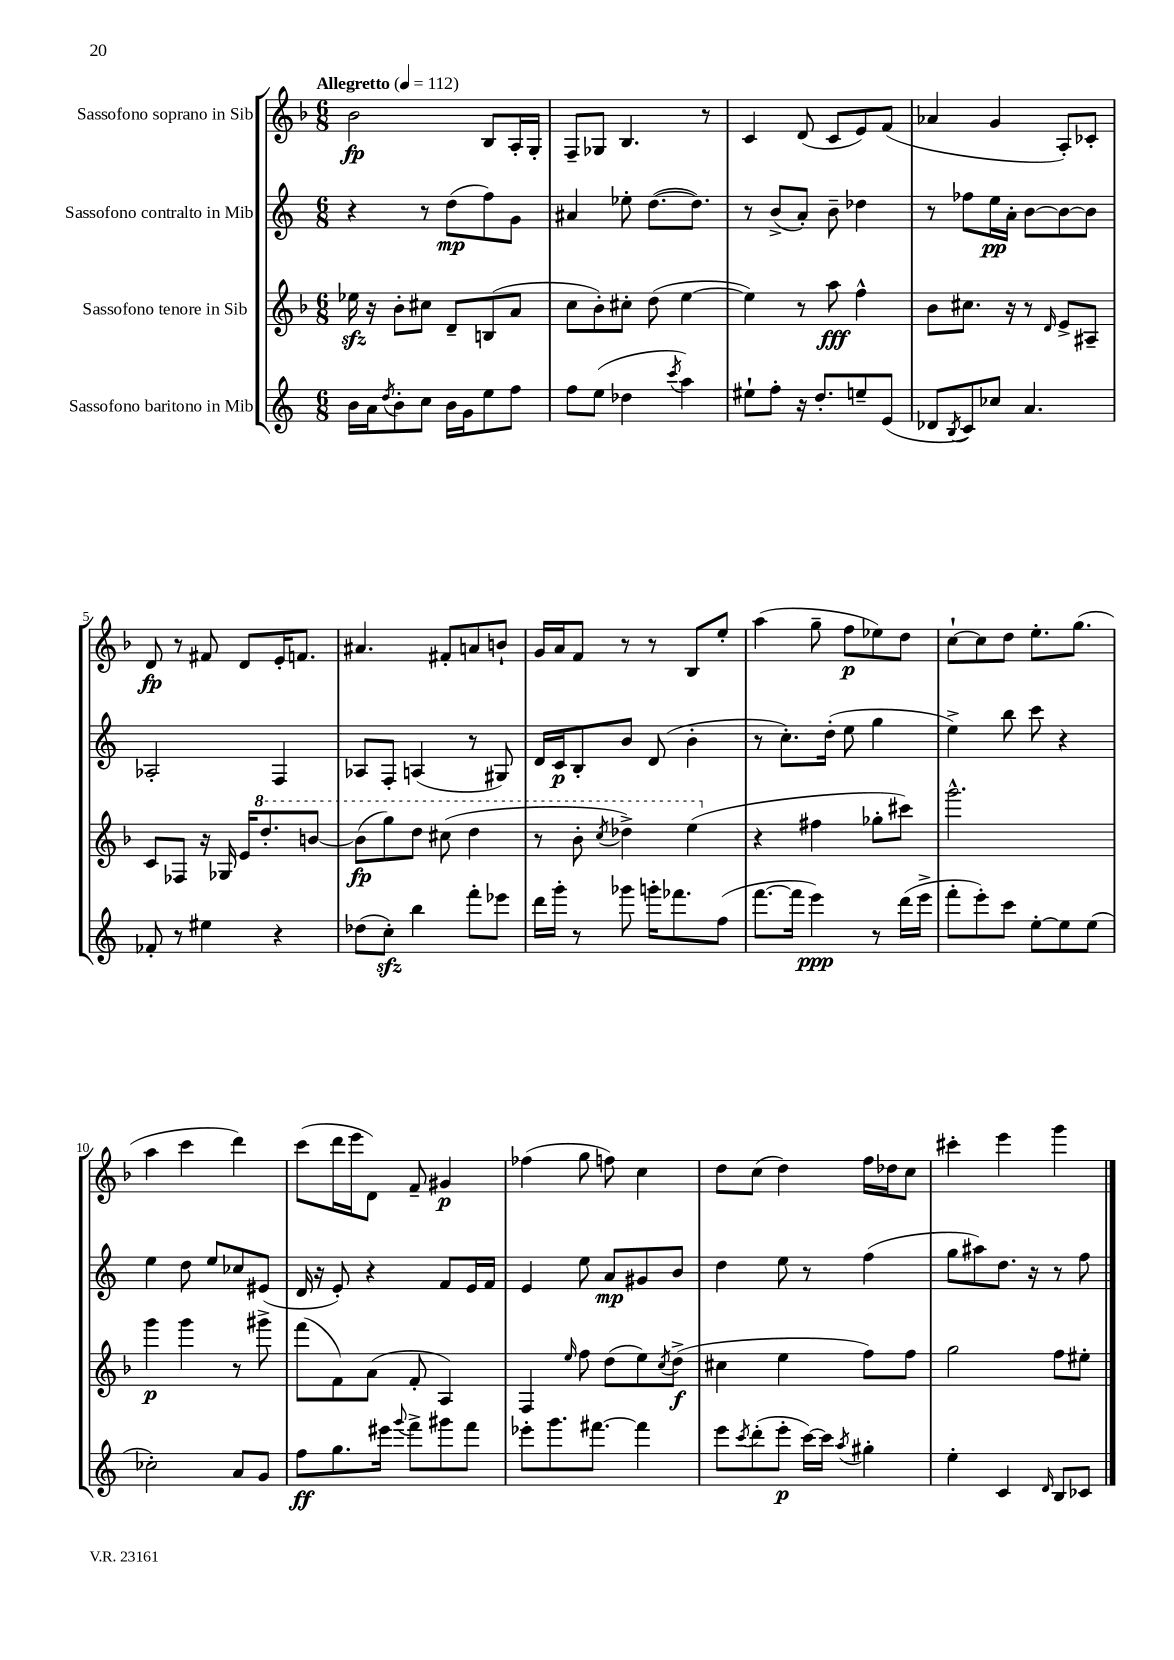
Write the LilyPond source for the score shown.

<<
\new StaffGroup <<
\new Staff = "s0" \with { instrumentName = "Sassofono soprano in Sib" } {
    \clef treble \key f \major \numericTimeSignature \time 6/8 \tempo "Allegretto" 4 = 112
    bes'2\fp bes8 a16-. g16-. |
    f8-- ges8 bes4. r8 |
    c'4 d'8( c'8 e'8) f'8( |
    aes'4 g'4 a8-.) ces'8-. |
    d'8\fp r8 fis'8 d'8 e'16-. f'8. |
    ais'4. fis'8-. a'8 b'8-! |
    g'16 a'16 f'8 r8 r8 bes8 e''8-. |
    a''4( g''8-- f''8\p ees''8) d''8 |
    c''8~-! c''8 d''8 e''8.-. g''8.( |
    a''4 c'''4 d'''4) |
    c'''8( d'''16 e'''16 d'8) f'8-- gis'4\p |
    fes''4( g''8 f''8) c''4 |
    d''8 c''8( d''4) f''16 des''16 c''8 |
    cis'''4-. e'''4 g'''4 \bar "|." |
}
\new Staff = "s1" \with { instrumentName = "Sassofono contralto in Mib" } {
    \clef treble \key c \major \numericTimeSignature \time 6/8
    r4 r8 d''8\mp( f''8) g'8 |
    ais'4 ees''8-. d''8.~( d''8.) |
    r8 b'8->( a'8-.) b'8-- des''4 |
    r8 fes''8 e''16\pp a'16-. b'8~ b'8~ b'8 |
    aes2-. f4 |
    aes8 f8-. a4( r8 gis8) |
    d'16 c'16\p b8-. b'8 d'8( b'4-. |
    r8 c''8.-.) d''16-.( e''8 g''4 |
    e''4->) b''8 c'''8 r4 |
    e''4 d''8 e''8 ces''8 eis'8( |
    d'16 r16 e'8-.) r4 f'8 e'16 f'16 |
    e'4 e''8 a'8\mp gis'8 b'8 |
    d''4 e''8 r8 f''4( |
    g''8 ais''8) d''8. r16 r8 f''8 \bar "|." |
}
\new Staff = "s2" \with { instrumentName = "Sassofono tenore in Sib" } {
    \clef treble \key f \major \numericTimeSignature \time 6/8
    ees''16\sfz r16 bes'8-. cis''8 d'8-- b8( a'8 |
    c''8 bes'8-.) cis''8-. d''8( e''4~ |
    e''4) r8 a''8\fff f''4-^ |
    bes'8 cis''8. r16 r8 \grace { d'16 } e'8-> ais8-- |
    c'8 fes8 r16 ges16 e'16 \ottava #1 d'''8.-. b''8~ |
    b''8\fp( g'''8) d'''8 cis'''8( d'''4 |
    r8 bes''8-. \acciaccatura { c'''8 } des'''4->) e'''4( \ottava #0 |
    r4 fis''4 ges''8-. cis'''8) |
    g'''2.-^ |
    g'''4\p g'''4 r8 gis'''8-> |
    f'''8( f'8) a'8( f'8-. a4) |
    f4 \grace { e''16 } f''8 d''8( e''8) \acciaccatura { c''8 } d''8->\f( |
    cis''4 e''4 f''8) f''8 |
    g''2 f''8 eis''8-. \bar "|." |
}
\new Staff = "s3" \with { instrumentName = "Sassofono baritono in Mib" } {
    \clef treble \key c \major \numericTimeSignature \time 6/8
    b'16 a'16 \acciaccatura { d''8 } b'8-. c''8 b'16 g'16 e''8 f''8 |
    f''8 e''8( des''4 \acciaccatura { c'''8 } a''4) |
    eis''8-! f''8-. r16 d''8.-. e''8-- e'8( |
    des'8 \acciaccatura { b8 } c'8) ces''8 a'4. |
    fes'8-. r8 eis''4 r4 |
    des''8( c''8-.\sfz) b''4 f'''8-. ees'''8 |
    d'''16 g'''16-. r8 ges'''8 g'''16-. fes'''8. f''8( |
    f'''8.~ f'''16 e'''4\ppp) r8 d'''16( e'''16-> |
    f'''8-. e'''8-.) c'''8 e''8~-. e''8 e''8( |
    ces''2-.) a'8 g'8 |
    f''8\ff g''8. eis'''16 \appoggiatura { g'''8 } f'''8-> gis'''8 f'''8 |
    ees'''8-. g'''8. fis'''8.~ fis'''4 |
    e'''8 \acciaccatura { c'''8 } d'''8-.( e'''8-.\p c'''16~) c'''16 \acciaccatura { a''8 } gis''4-. |
    e''4-. c'4 \grace { d'16 } b8 ces'8 \bar "|." |
}
>>
>>
